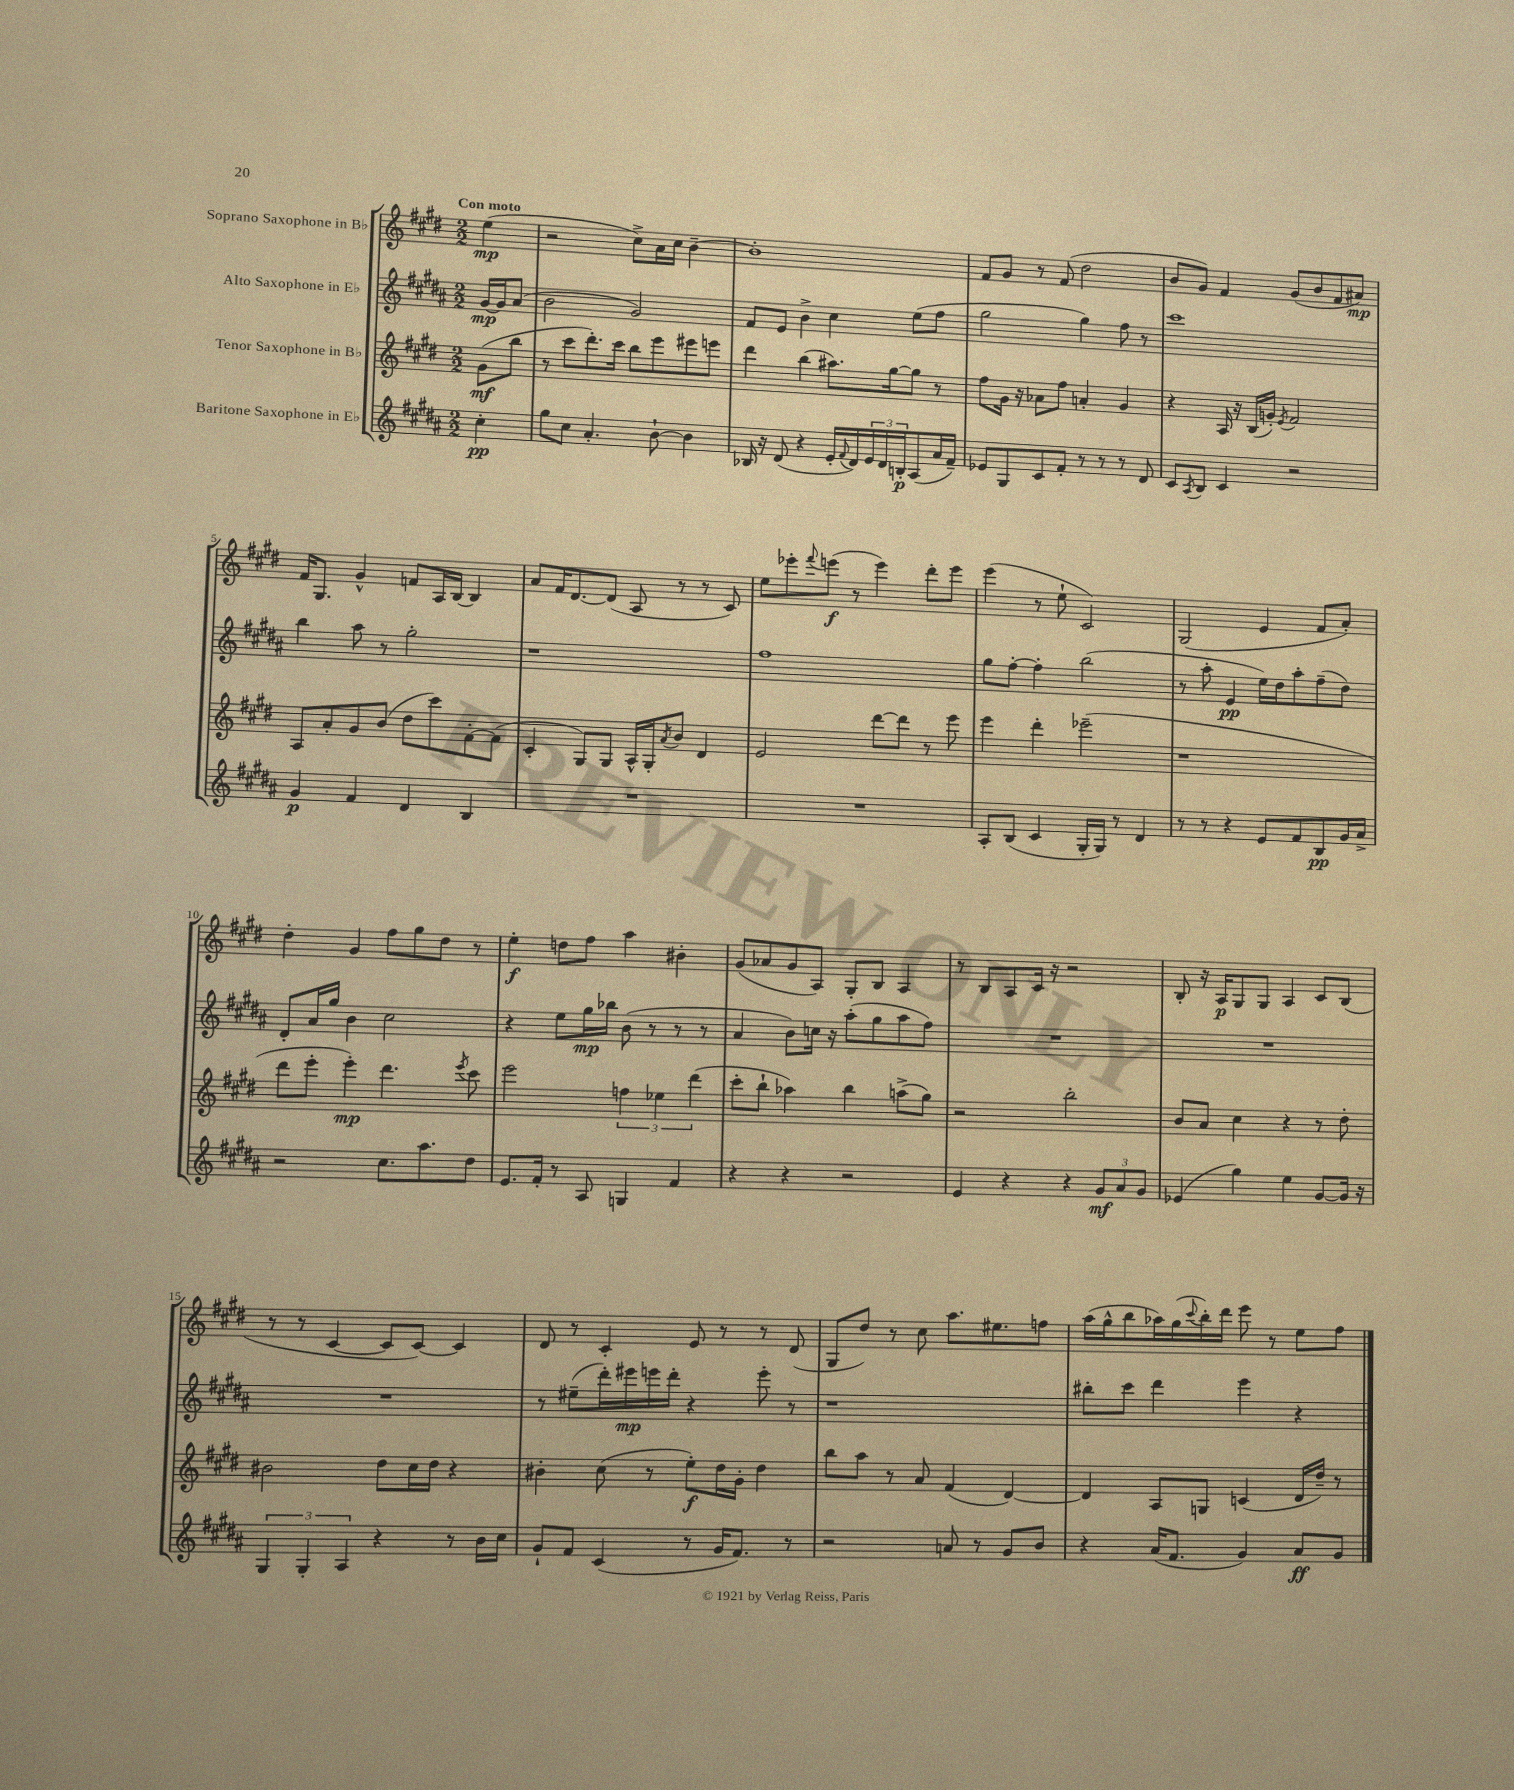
<<
\new StaffGroup <<
\new Staff = "s0" \with { instrumentName = "Soprano Saxophone in Bb" } {
    \clef treble \key e \major \numericTimeSignature \time 2/2 \partial 4 \tempo "Con moto"
    e''4\mp( |
    r2 cis''8->) a'16 cis''16 b'4~-- |
    b'1-. |
    fis'8 gis'8 r8 fis'8( dis''2 |
    b'8 gis'8) fis'4 gis'8( b'8 fis'8 ais'8\mp) |
    fis'16 gis8. gis'4-^ f'8 a16 b16~ b4 |
    a'8 fis'16 dis'8.~ dis'8( a8 r8 r8 cis'8) |
    e''8 ees'''8-. \appoggiatura { fis'''8 } e'''8\f( r8 e'''4) dis'''8-. e'''8 |
    e'''4( r8 e''8-! cis'2) |
    gis2( e'4 fis'8 a'8-.) |
    dis''4-. gis'4 fis''8 gis''8 dis''8 r8 |
    e''4-.\f d''8 fis''8 a''4 bis'4-. |
    gis'8( aes'8 gis'8 a8) gis8-. b8 a4 |
    r8 b8 a8 cis'16 r16 r2 |
    b8-. r16 a16\p gis8 gis8 a4 cis'8 b8( |
    r8 r8 cis'4~ cis'8 cis'8~) cis'4 |
    dis'8 r8 cis'4-. e'8 r8 r8 dis'8( |
    gis8 dis''8) r8 cis''8 a''8. eis''8. f''8 |
    a''16( gis''16-^ b''8 aes''16) gis''16( \appoggiatura { cis'''8 } b''16-.) dis'''16 e'''8 r8 e''8 fis''8 \bar "|." |
}
\new Staff = "s1" \with { instrumentName = "Alto Saxophone in Eb" } {
    \clef treble \key b \major \numericTimeSignature \time 2/2 \partial 4
    gis'16~\mp gis'16 ais'8( |
    b'2 gis'2) |
    fis'8 e'8 b'4-> cis''4 e''8( fis''8 |
    gis''2 gis''4) fis''8 r8 |
    cis'''1 |
    b''4 ais''8 r8 gis''2-. |
    r1 |
    fis''1 |
    gis''8 fis''8~-. fis''4-. b''2( |
    r8 ais''8-. e'4\pp e''16) dis''16 ais''8-. fis''8--( dis''8) |
    dis'8-. ais'16 gis''16 b'4 cis''2 |
    r4 e''8 gis''16\mp bes''16 b'8( r8 r8 r8 |
    ais'4 b'8) c''16 r16 ais''8-.( gis''8 ais''8 fis''8) |
    R1 |
    R1 |
    R1 |
    r8 eis''8--( dis'''16-.) eis'''16\mp e'''16 dis'''16-. r4 e'''8-. r8 |
    r1 |
    bis''8-. cis'''8 dis'''4 e'''4 r4 \bar "|." |
}
\new Staff = "s2" \with { instrumentName = "Tenor Saxophone in Bb" } {
    \clef treble \key e \major \numericTimeSignature \time 2/2 \partial 4
    gis'8\mf( b''8 |
    r8 cis'''8 dis'''8.-.) cis'''16 b''8 e'''8 eis'''8 e'''8 |
    dis'''4 b''4( ais''8.) gis''16~ gis''8 r8 |
    fis''8 gis'16 r16 aes'8 fis''8 a'4-. gis'4 |
    r4 a16 r16 b16( g'16-.) \acciaccatura { e'8 } fis'2 |
    a8 a'8-. gis'8 b'8( dis''8 cis'''8) fis'8~-. fis'8( |
    cis'4-. gis8) gis8 a16-^ gis16-. \acciaccatura { a'8 } b'8 dis'4 |
    e'2 dis'''8~ dis'''8 r8 e'''8 |
    e'''4 dis'''4-. ees'''2--( |
    r1 |
    dis'''8 e'''8-. e'''4-.\mp) dis'''4. \acciaccatura { e'''8 } cis'''8 |
    e'''2 \tuplet 3/2 { f''4 ees''4 dis'''4( } |
    cis'''8-. b''8-! aes''4) b''4 a''8->( gis''8) |
    r2 b''2-. |
    b'8 a'8 cis''4 r4 r8 dis''8-. |
    bis'2 dis''8 cis''16 dis''16 r4 |
    bis'4-. cis''8( r8 e''8-.\f) dis''16 gis'16-. dis''4 |
    b''8 a''8 r8 a'8 fis'4( dis'4~) |
    dis'4 a8 g8 c'4( dis'16 dis''16--) r8 \bar "|." |
}
\new Staff = "s3" \with { instrumentName = "Baritone Saxophone in Eb" } {
    \clef treble \key b \major \numericTimeSignature \time 2/2 \partial 4
    cis''4-.\pp |
    gis''8 cis''8 ais'4.-. b'8~-! b'4 |
    bes16 r16 dis'8( r4 e'16-. \appoggiatura { fis'8 } dis'16) \tuplet 3/2 { e'16 dis'16 b16-.\p } ais8( ais'16 fis'16--) |
    ees'8 gis8 cis'8 fis'8-. r8 r8 r8 dis'8 |
    cis'8 \acciaccatura { ais8 } b8 cis'4 r2 |
    gis'4\p fis'4 dis'4 b4 |
    R1 |
    R1 |
    ais8-. b8( cis'4 gis16-. gis16) r8 dis'4 |
    r8 r8 r4 e'8 fis'8 b8\pp gis'16 ais'16-> |
    r2 cis''8. ais''8. dis''8 |
    e'8. fis'16-. r8 ais8 g4 fis'4 |
    r4 r4 r2 |
    e'4 r4 r4 \tuplet 3/2 { gis'8\mf ais'8 gis'8 } |
    ees'4( gis''4) e''4 gis'8~ gis'16 r16 |
    \tuplet 3/2 { gis4 gis4-. ais4 } r4 r8 b'16 cis''16 |
    gis'8-! fis'8 cis'4( r8 gis'16 fis'8.) r8 |
    r2 a'8 r8 gis'8 b'8 |
    r4 ais'16( fis'8. gis'4) ais'8\ff gis'8 \bar "|." |
}
>>
>>
